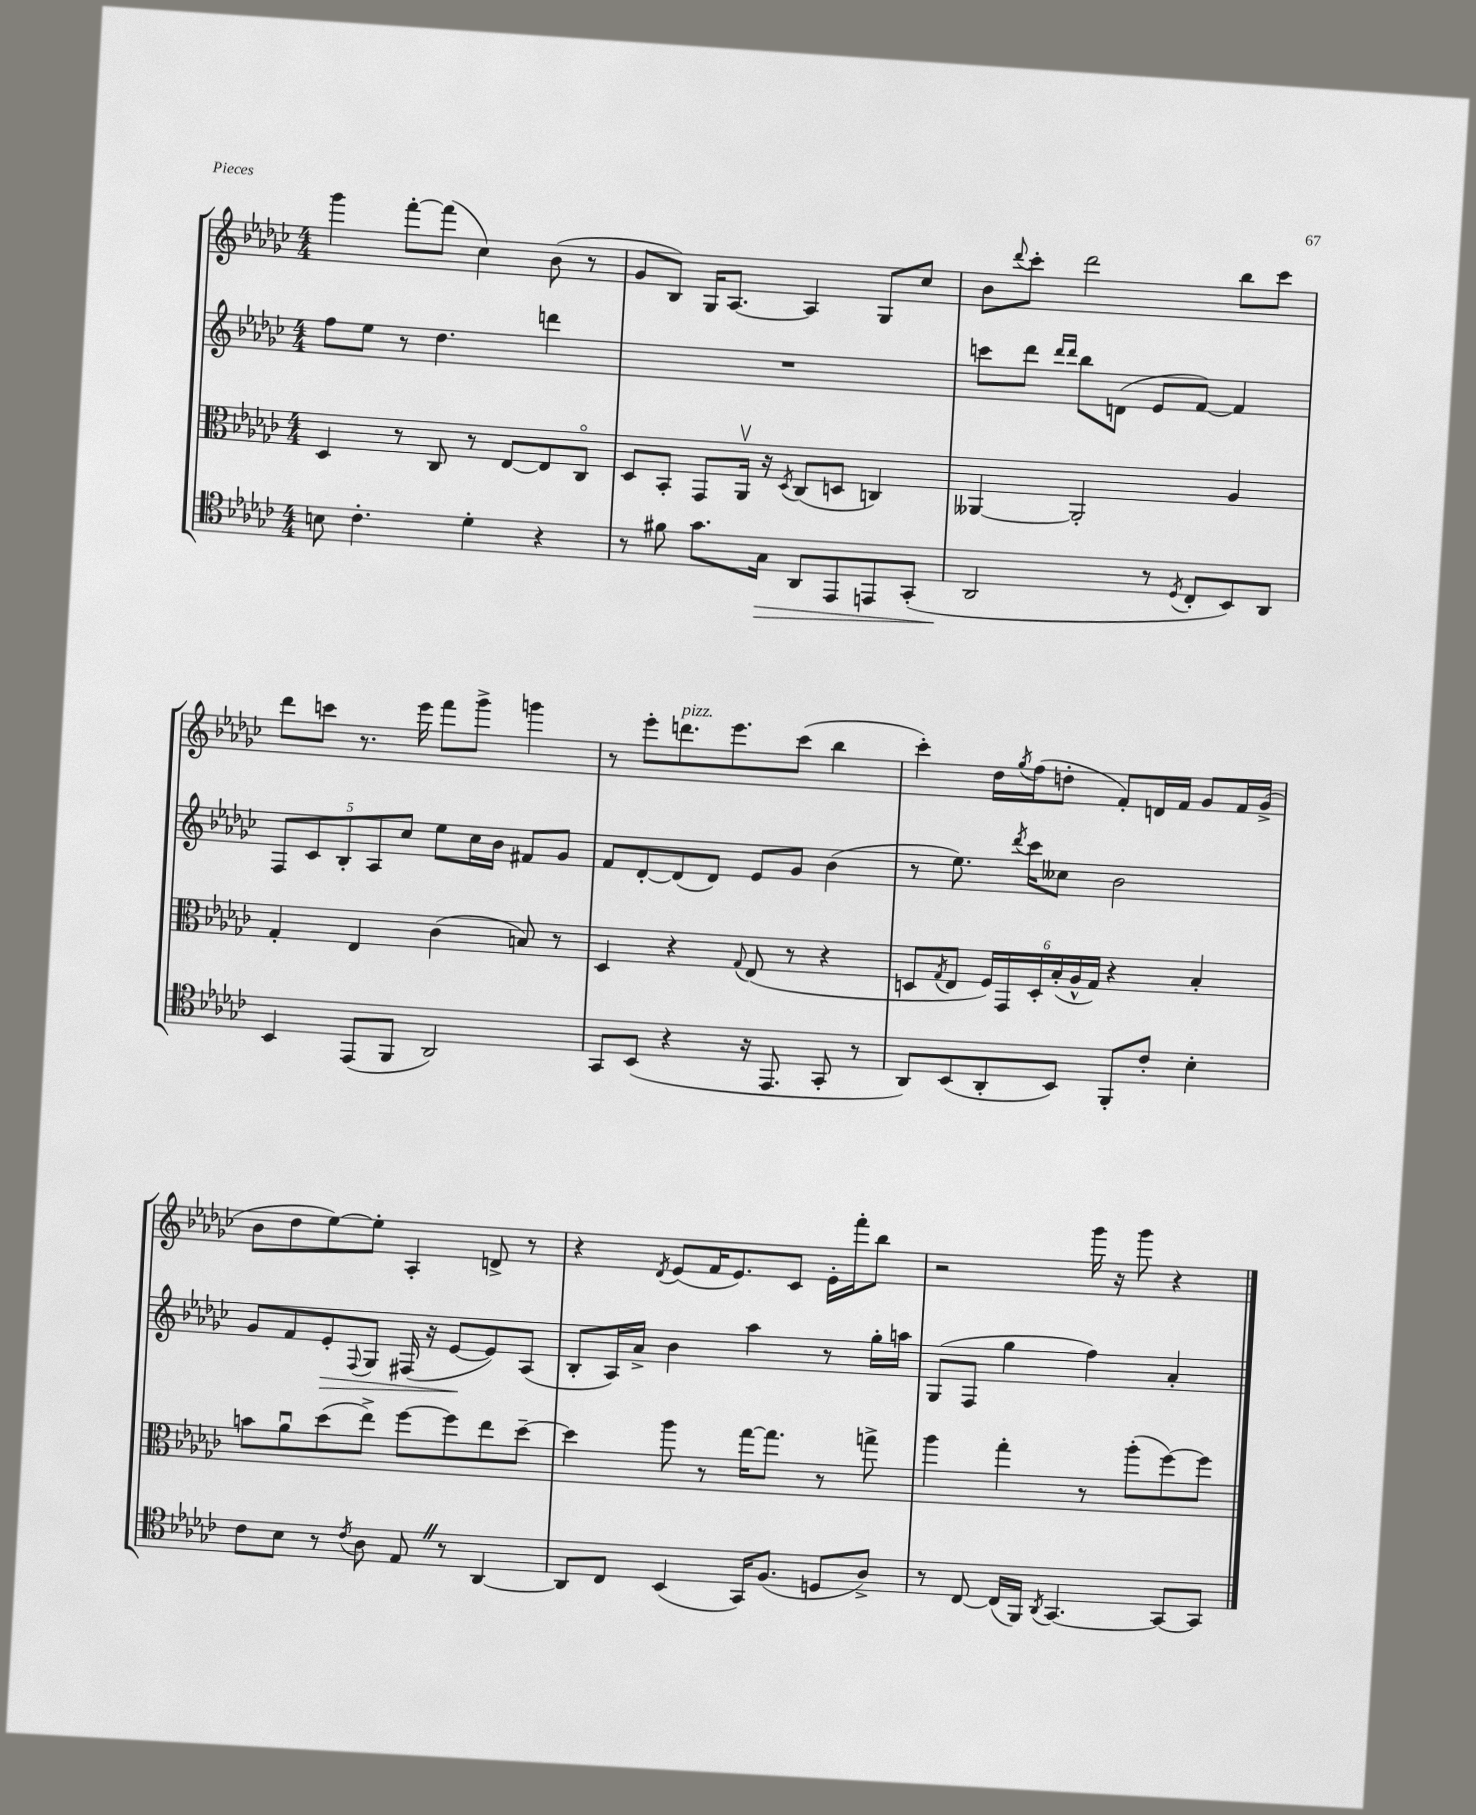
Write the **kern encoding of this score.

**kern	**kern	**kern	**kern
*staff4	*staff3	*staff2	*staff1
*clefC4	*clefC3	*clefG2	*clefG2
*k[b-e-a-d-g-c-]	*k[b-e-a-d-g-c-]	*k[b-e-a-d-g-c-]	*k[b-e-a-d-g-c-]
*M4/4	*M4/4	*M4/4	*M4/4
8B	4D-	8ff	4ggg-
4.c-'	.	8ee-	.
.	8r	8r	[8fff'
.	8C-	4.dd-	(8fff]
4d-'	8r	.	4cc-)
.	[8E-	.	.
4r	8E-]	4ddd	(8b-
.	8C-o	.	8r
=	=	=	=
8r	8D-	1r	8g-
8f#	8BB-'	.	8B-)
8.g-	8GG-	.	16G-
.	.	.	[8.A-
.	16AA-v	.	.
16G-	16r	.	.
.	8qD-	.	.
8AA-	(8C-	.	4A-]
8EE-	8D	.	.
8EE	4C)	.	8G-
(8GG-'	.	.	8cc-
=	=	=	=
2AA-	[4AA--	8ccc	8b-
.	.	.	8qqddd-
.	.	8ddd-	8ccc-'
.	.	16qqddd-	.
.	.	16qqddd-	.
.	2AA--']	8bb-	2ddd-
.	.	(8d	.
8r	.	8e-	.
8qD-	.	.	.
8C-'	.	[8f)	.
8BB-)	4A-	4f]	8bb-
8AA-	.	.	8ccc-
=	=	=	=
4BB-	4G-'	10F	8ddd-
.	.	10c-	.
.	.	.	8ccc
.	.	10B-'	.
(8EE-	4E-	.	8.r
.	.	10A-	.
8FF	.	.	.
.	.	10cc-	.
.	.	.	16eee-
2AA-)	(4c-	8ee-	8fff
.	.	16cc-	8ggg-^
.	.	16b-	.
.	8B)	8f#	4ggg
.	8r	8g-	.
=	=	=	=
8GG-	4D-	8f	8r
(8BB-	.	[8d-'	8eee-'
4r	4r	(8d-]	8.ddd
.	.	8d-)	.
.	.	.	8.eee-
.	8qqG-	.	.
16r	(8E-	8e-	.
8.EE-	.	.	.
.	8r	8g-	(8ccc-
8GG-'	4r	(4b-	4bb-
8r	.	.	.
=	=	=	=
8AA-)	8D	8r	4ccc-')
.	8qG-	.	.
(8BB-	8E-	8.ee-)	.
8AA-'	24F)	.	16dd-
.	24GG-	.	.
.	.	8qddd-	8qgg-
.	.	16ccc-	(16ff
.	24D'	.	.
8BB-)	(24B-'	8cc--	8dd'
.	24A-^^	.	.
.	24G-)	.	.
8FF'	4r	2b-	8f')
8c-'	.	.	16d
.	.	.	16f
4B-'	4B-'	.	8g-
.	.	.	16f
.	.	.	(16g-^
=	=	=	=
8c-	8b	8g-	8b-
8B-	8a-u	8f	8dd-
8r	(8dd-	8e-'	[8ee-)
8qc-	.	8qqF	.
8A-	8ee-^)	8G-	8ee-']
8E-	[8ff	(16F#	4A-'
.	.	16r	.
8r	8ff]	[8e-	.
[4AA-	8ee-	8e-])	8d^
.	[8dd-~	(8A-	8r
=	=	=	=
8AA-]	4dd-]	8B-'	4r
8C-	.	16A-)	.
.	.	16a-^	.
.	.	.	8qd-
(4BB-	8aa-	4b-	(8e-
.	8r	.	16f
.	.	.	8.e-)
16GG-)	[16gg-	4aa-	.
(8.F	8.gg-]	.	.
.	.	.	8c-
8D	8r	8r	16e-'
.	.	.	16fff'
8A-^)	8gg^	16gg-'	8bb-
.	.	16aa	.
=	=	=	=
8r	4aa-	(8G-	2r
[8C-	.	8F	.
(16C-]	4gg-'	4gg-	.
16FF)	.	.	.
8qAA-	.	.	.
[4.GG-	.	.	.
.	8r	4ff)	16ggg-
.	.	.	16r
.	(8aa-'	.	8ggg-
8GG-_	[8ff)	4a-'	4r
8GG-]	8ff]	.	.
==	==	==	==
*-	*-	*-	*-
